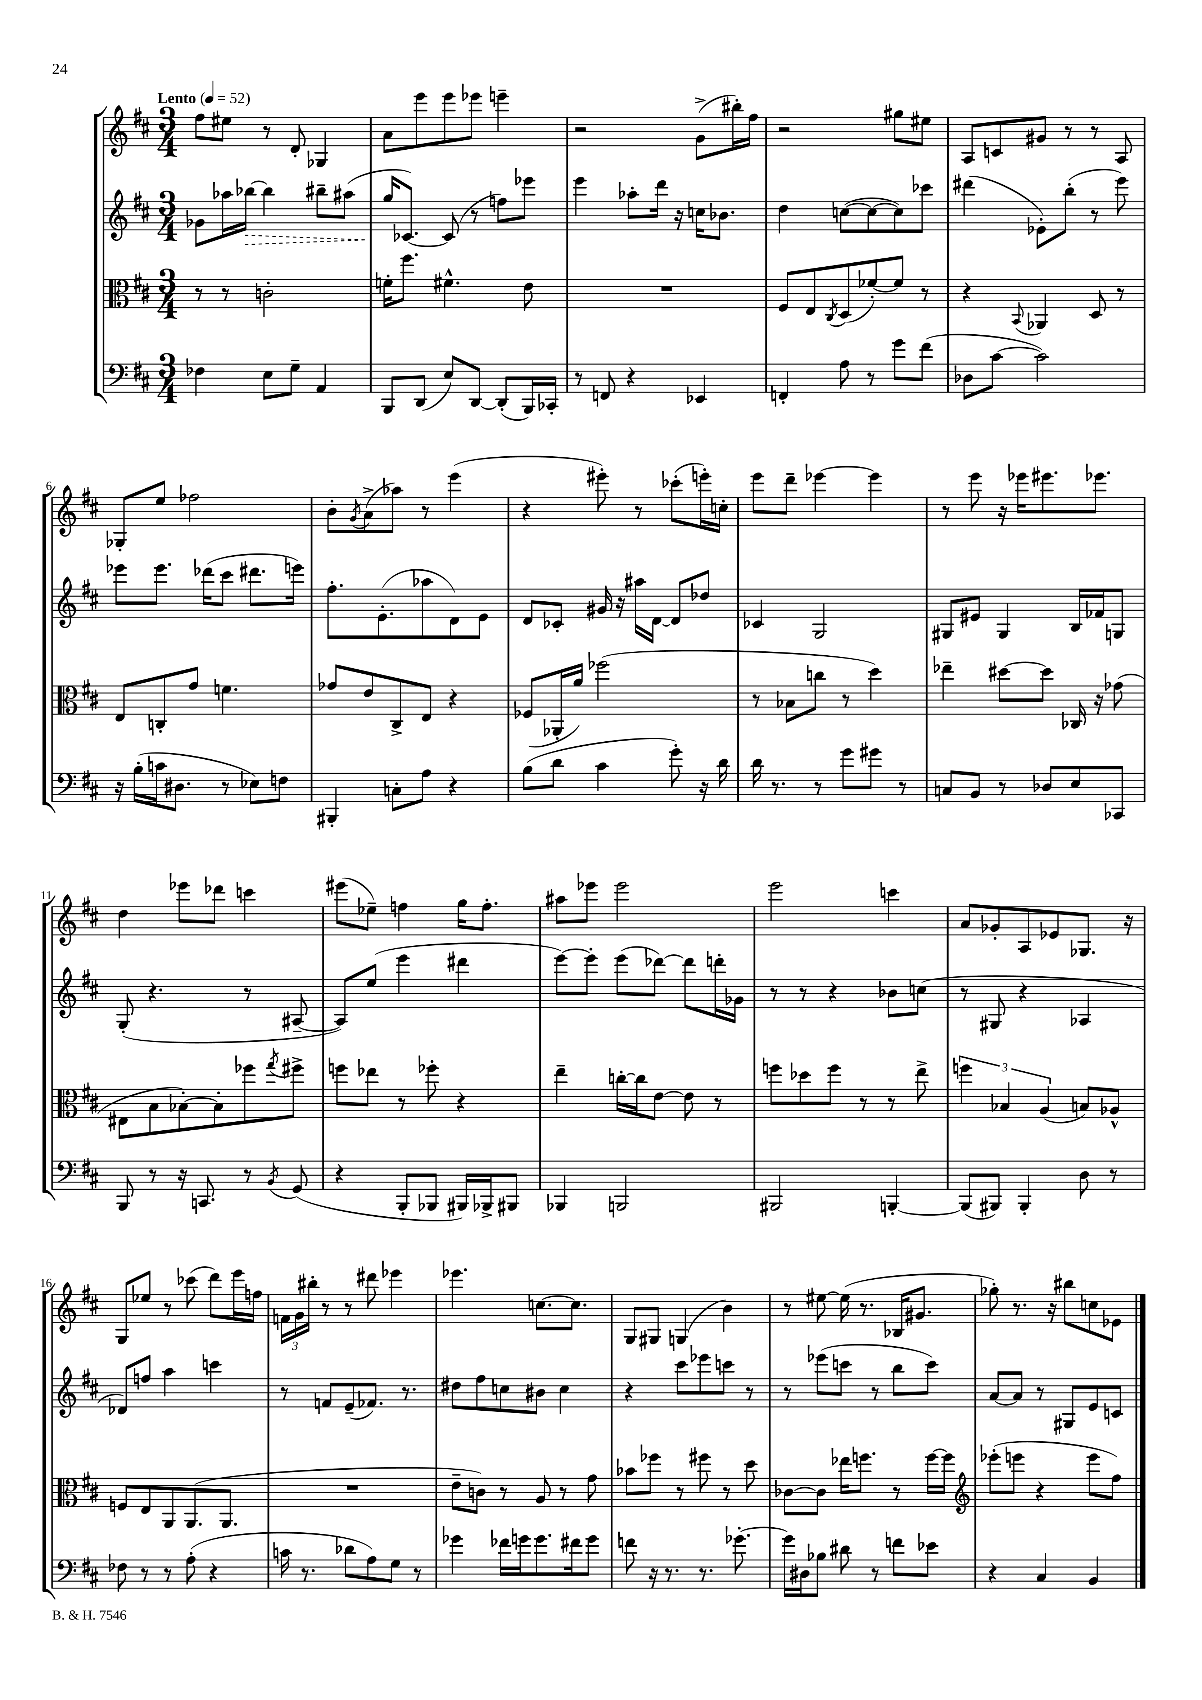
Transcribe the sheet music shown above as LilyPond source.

<<
\new StaffGroup <<
\new Staff = "s0" {
    \clef treble \key d \major \numericTimeSignature \time 3/4 \tempo "Lento" 4 = 52
    fis''8 eis''8 r8 d'8-. ges4 |
    a'8 e'''8 e'''8 ees'''8 e'''4-- |
    r2 g'8->( bis''16-.) fis''16 |
    r2 gis''8 eis''8 |
    a8 c'8 gis'8 r8 r8 a8 |
    ges8-. e''8 fes''2 |
    b'8-. \acciaccatura { g'8 } a'8->( aes''8) r8 e'''4( |
    r4 eis'''8-.) r8 ces'''8-.( e'''16-.) c''16-. |
    e'''8 d'''8-- ees'''4~ ees'''4 |
    r8 e'''8 r16 ees'''16 eis'''8. ees'''8. |
    d''4 ees'''8 des'''8 c'''4 |
    eis'''8( ees''8--) f''4 g''16 f''8.-. |
    ais''8 ees'''8 ees'''2 |
    e'''2 c'''4 |
    a'8 ges'8-. a8 ees'8 ges8. r16 |
    g8 ees''8 r8 ces'''8( d'''8) e'''16 f''16 |
    \tuplet 3/2 { f'16 g'16 bis''16-. } r8 r8 dis'''8 ees'''4 |
    ees'''4. c''8.~ c''8. |
    g8 gis8 g4( b'4) |
    r8 eis''8~ eis''16( r8. bes16 gis'8. |
    ges''8-.) r8. r16 bis''8 c''8 ees'8 \bar "|." |
}
\new Staff = "s1" {
    \clef treble \key d \major \numericTimeSignature \time 3/4
    ges'8 aes''16 \once \override Hairpin.style = #'dashed-line bes''16~\> bes''4 bis''8-- ais''8( |
    g''16\! ces'8.~) ces'8( r8 f''8) ees'''8 |
    e'''4 aes''8-. d'''16 r16 c''16 bes'8. |
    d''4 c''8~( c''8~ c''8) ces'''8 |
    dis'''4( ees'8-.) b''8-.( r8 e'''8) |
    ees'''8 ees'''8. des'''16( cis'''8 dis'''8. e'''16) |
    fis''8.-. e'8.-.( aes''8 d'8) e'8 |
    d'8 ces'8-. gis'16 r16 ais''16 d'16~ d'8 des''8 |
    ces'4 g2 |
    gis8 eis'8 gis4 b16 fes'16 g8 |
    g8-.( r4. r8 ais8~-- |
    ais8) e''8( e'''4 dis'''4 |
    e'''8~) e'''8-. e'''8( des'''8~) des'''8 d'''16-. ges'16 |
    r8 r8 r4 bes'8 c''8( |
    r8 gis8 r4 aes4 |
    des'8) f''8 a''4 c'''4 |
    r8 f'8 e'8--( fes'8.) r8. |
    dis''8 fis''8 c''8 bis'8 c''4 |
    r4 cis'''8 ees'''8 c'''8 r8 |
    r8 ees'''8( c'''8 r8 b''8 c'''8) |
    a'8~ a'8 r8 gis8 e'8 c'8 \bar "|." |
}
\new Staff = "s2" {
    \clef alto \key d \major \numericTimeSignature \time 3/4
    r8 r8 c'2-. |
    f'16-. fis''8. fis'4.-^ e'8 |
    R2. |
    fis8 e8 \acciaccatura { cis8 } d8( fes'8~-.) fes'8 r8 |
    r4 \appoggiatura { b,8 } aes,4 d8 r8 |
    e8 c8-. g'8 f'4. |
    ges'8 e'8 cis8-> e8 r4 |
    fes8( aes,16-. a'16) fes''2( |
    r8 bes8 c''8 r8 d''4) |
    ees''4-- dis''8~ dis''8 ces16 r16 ges'8( |
    eis8 b8 bes8~-.) bes8-. fes''8 \acciaccatura { g''8 } fis''8-> |
    f''8 ees''8 r8 fes''8-. r4 |
    e''4-- c''16~-. c''16 e'8~ e'8 r8 |
    f''8 des''8 f''8 r8 r8 e''8-> |
    \tuplet 3/2 { f''4 bes4 a4( } b8) aes8-^ |
    f8 e8 a,8 a,8.( a,8. |
    R2. |
    e'8-- c'8) r8 a8 r8 g'8 |
    bes'8 fes''8 r8 fis''8 r8 d''8 |
    ces'8~ ces'8 ees''16 f''8. r8 f''16~ f''16 |
    \clef treble ees'''8-.( e'''8 r4 e'''8 fis''8) \bar "|." |
}
\new Staff = "s3" {
    \clef bass \key d \major \numericTimeSignature \time 3/4
    fes4 e8 g8-- a,4 |
    b,,8 d,8( e8) d,8~ d,8-.( b,,16) ces,16-. |
    r8 f,8 r4 ees,4 |
    f,4-. a8 r8 g'8 fis'8( |
    des8 cis'8~ cis'2) |
    r16 b16-.( c'16 dis8. r8 ees8) f8 |
    bis,,4-. c8-. a8 r4 |
    b8( d'8 cis'4 g'8-.) r16 d'16 |
    d'16 r8. r8 g'8 gis'8 r8 |
    c8 b,8 r8 des8 e8 ces,8 |
    b,,8 r8 r16 c,8. r8 \acciaccatura { b,8 } g,8( |
    r4 b,,8-. bes,,8 bis,,16) bes,,16-> bis,,8 |
    bes,,4 b,,2 |
    bis,,2 b,,4~-. |
    b,,8( bis,,8) bis,,4-. d8 r8 |
    fes8 r8 r8 a8-.( r4 |
    c'16 r8. des'8 a8) g8 r8 |
    ges'4 fes'16 g'16 g'8. fis'16 g'8 |
    f'8 r16 r8. r8. ges'8.~-. |
    ges'16 dis16 bes8 dis'8 r8 f'8 ees'8 |
    r4 cis4 b,4 \bar "|." |
}
>>
>>
